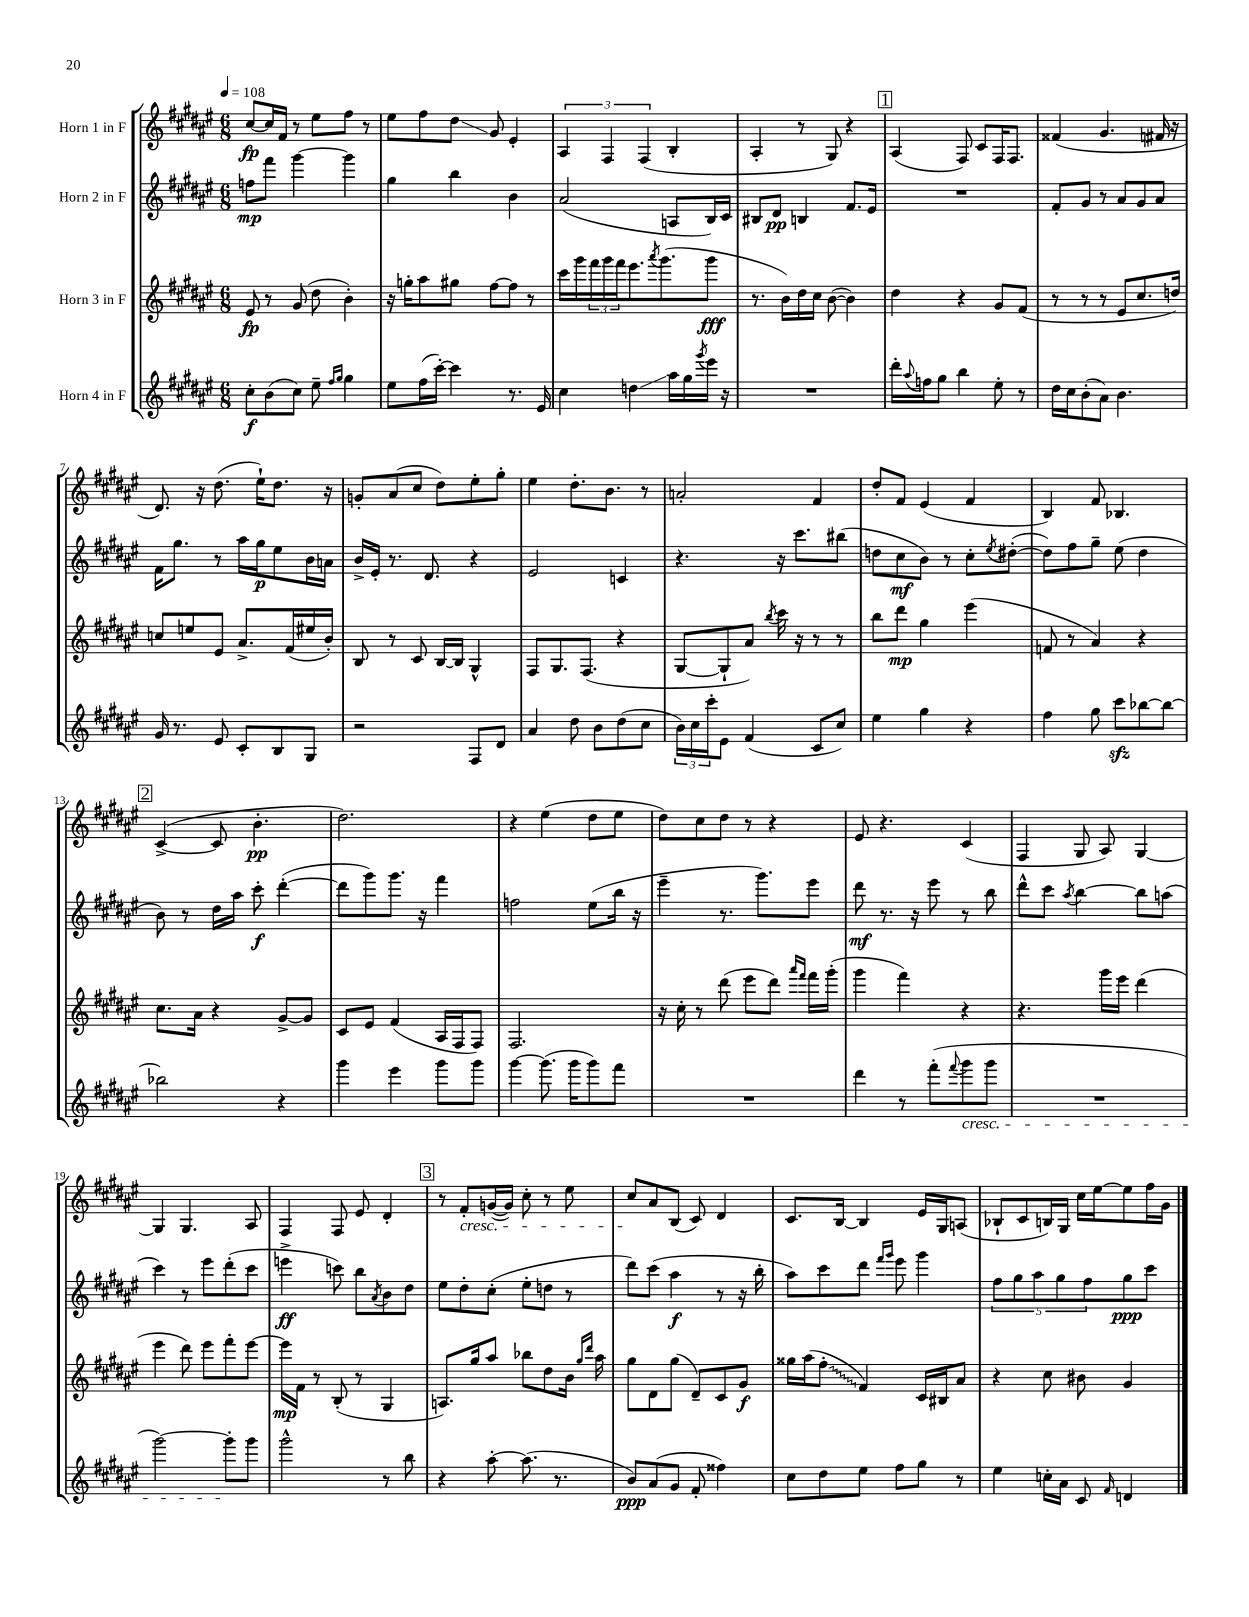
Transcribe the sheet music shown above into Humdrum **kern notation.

**kern	**kern	**kern	**kern
*staff4	*staff3	*staff2	*staff1
*clefG2	*clefG2	*clefG2	*clefG2
*k[f#c#g#d#a#e#]	*k[f#c#g#d#a#e#]	*k[f#c#g#d#a#e#]	*k[f#c#g#d#a#e#]
*M6/8	*M6/8	*M6/8	*M6/8
*MM108	*MM108	*MM108	*MM108
8cc#'	8e#	8ff	[8cc#
(8b	8r	8fff#	16cc#]
.	.	.	16f#
8cc#)	(8g#	[4ggg#	8r
8ee#~	8dd#	.	8ee#
16qqff#	.	.	.
16qqgg#	.	.	.
4gg#	4b')	4ggg#]	8ff#
.	.	.	8r
=	=	=	=
8ee#	16r	4gg#	8ee#
.	16gg'	.	.
(16ff#	8aa#	.	8ff#
[16ccc#')	.	.	.
4ccc#]	8gg#	4bb	8dd#
.	[8ff#	.	8g#
8.r	8ff#]	4b	4e#'
.	8r	.	.
16e#	.	.	.
=	=	=	=
4cc#	16ccc#	(2a#	6A#
.	16ggg#	.	.
.	24fff#	.	.
.	24ggg#	.	6F#
.	24fff#	.	.
4dd	8.eee#	.	.
.	.	.	(6F#
.	8qaaa#	.	.
.	(8.ggg#	.	.
16aa#	.	8A	4B'
16gg#	.	.	.
8qggg#	.	.	.
16eee#	8ggg#	16B)	.
16r	.	16c#	.
=	=	=	=
2.r	8.r	8B#	4A#'
.	.	8d#	.
.	16b)	.	.
.	16dd#	4B	8r
.	16cc#	.	.
.	([8b	.	8G#)
.	4b])	8.f#	4r
.	.	16e#	.
=	=	=	=
16ddd#'	4dd#	2.r	(4A#
8qqaa#	.	.	.
16ff	.	.	.
8gg#	.	.	.
4bb	4r	.	8F#)
.	.	.	8c#
8ee#'	8g#	.	16F#
.	.	.	8.F#
8r	(8f#	.	.
=	=	=	=
16dd#	8r	8f#'	(4f##
16cc#	.	.	.
(8b'	8r	8g#	.
8a#)	8r	8r	4.g#
4.b	8e#	8a#	.
.	8.cc#	8g#	.
.	.	8a#	16f#
.	16dd)	.	16r
=	=	=	=
16g#	8cc	16f#	8.d#)
8.r	.	8.gg#	.
.	8ee	.	.
.	.	.	16r
8e#	8e#	8r	(8.dd#
8c#'	8.a#^	16aa#	.
.	.	16gg#	16ee#`)
8B	.	8ee#	8.dd#
.	(16f#	.	.
8G#	16ee#	16b	.
.	16b')	16a	16r
=	=	=	=
2r	8B	16b^	8g'
.	.	16e#'	.
.	8r	8.r	(8a#
.	8c#	.	8cc#
.	.	8.d#	.
.	[16B	.	8dd#)
.	16B]	.	.
8F#	4G#^^	4r	8ee#'
8d#	.	.	8gg#'
=	=	=	=
4a#	8F#	2e#	4ee#
.	8.G#	.	.
8dd#	.	.	8.dd#'
.	(8.F#	.	.
8b	.	.	.
.	.	.	8.b
(8dd#	4r	4c	.
8cc#	.	.	8r
=	=	=	=
24b)	[8G#	4.r	2a'
24cc#	.	.	.
24ccc#'	.	.	.
8e#	8G#`]	.	.
(4f#	8a#)	.	.
.	8qbb	.	.
.	16ccc#	16r	.
.	16r	8.ccc#	.
8c#	8r	.	4f#
8cc#)	8r	(8bb#	.
=	=	=	=
4ee#	8bb	8dd	8dd#'
.	8ddd#	8cc#	8f#
4gg#	4gg#	8b)	(4e#
.	.	8r	.
4r	(4eee#	8cc#'	4f#
.	.	8qee#	.
.	.	([8dd#'	.
=	=	=	=
4ff#	8f	8dd#])	4B)
.	8r	8ff#	.
8gg#	4a#)	8gg#~	8f#
8ccc#	.	(8ee#	4.B-
[8bb-	4r	4dd#	.
8bb-_	.	.	.
=	=	=	=
2bb-]	8.cc#	8b)	([4c#^
.	.	8r	.
.	16a#	.	.
.	4r	16dd#	8c#]
.	.	16aa#	.
.	.	8ccc#'	4.b'
4r	[8g#^	([4ddd#'	.
.	8g#]	.	.
=	=	=	=
4ggg#	8c#	8ddd#]	2.dd#)
.	8e#	8ggg#)	.
4eee#	(4f#	8.ggg#	.
.	.	16r	.
8ggg#	16A#	4fff#	.
.	16F#	.	.
8ggg#	8F#)	.	.
=	=	=	=
[4ggg#	2.F#	2ff	4r
(8.ggg#]	.	.	(4ee#
16ggg#	.	.	.
8ggg#)	.	(8ee#	8dd#
8fff#	.	16bb	8ee#
.	.	16r	.
=	=	=	=
2.r	16r	4eee#~	8dd#)
.	16cc#'	.	.
.	8r	.	8cc#
.	(8ddd#	8.r	8dd#
.	8eee#	.	8r
.	.	8.ggg#)	.
.	8ddd#)	.	4r
.	16qqaaa#	.	.
.	16qqfff#	.	.
.	16fff#	8eee#	.
.	(16ggg#'	.	.
=	=	=	=
4ddd#	4ggg#	8ddd#	8e#
.	.	8.r	4.r
8r	4fff#)	.	.
.	.	16r	.
(8fff#'	.	8eee#	.
8qqfff#	.	.	.
8ggg#	4r	8r	(4c#
8ggg#	.	8bb	.
=	=	=	=
2.r	4.r	8ddd#^^	4F#
.	.	8ccc#	.
.	.	8qaa#	.
.	.	[4bb	8G#
.	16ggg#	.	8A#)
.	16eee#	.	.
.	(4ddd#	8bb]	[4G#
.	.	(8aa	.
=	=	=	=
[2ggg#)	4eee#	4ccc#)	4G#]
.	8ddd#)	8r	4.G#
.	8eee#	8eee#	.
8ggg#']	8fff#'	(8ddd#'	.
8ggg#	[8eee#	8ccc#	8A#
=	=	=	=
2ggg#^^	16eee#]	4eee^	4F#
.	16f#	.	.
.	8r	.	.
.	(8B'	8ccc)	8F#
.	8r	8bb	8e#
.	.	8qa#	.
8r	4G#	8b	4d#'
8bb	.	8dd#	.
=	=	=	=
4r	8.A)	8ee#	8r
.	.	8dd#'	8f#'
.	16gg#	.	.
[8aa#'	8aa#	(8cc#'	([16g
.	.	.	16g])
(8.aa#]	8bb-	8ee#'	8cc#'
.	8dd#	8dd	8r
8.r	.	.	.
.	16b	8r	8ee#
.	16qqgg#	.	.
.	16qqddd#	.	.
.	16aa#	.	.
=	=	=	=
8b)	8gg#	8ddd#)	8cc#
(8a#	8d#	(8ccc#	8a#
8g#	(8gg#	4aa#	(8B
8f#'	8d#~)	.	8c#)
4ff##)	8c#	8r	4d#
.	8g#	16r	.
.	.	16bb'	.
=	=	=	=
8cc#	16gg##	8aa#)	8.c#
.	(16aa#	.	.
8dd#	8ff#'	8ccc#	.
.	.	.	[16B
8ee#	4f#)	8ddd#	4B]
.	.	16qqfff#	.
.	.	16qqggg#	.
8ff#	.	8eee#	.
8gg#	16c#	4ggg#	16e#
.	16B#	.	16G#
8r	8a#	.	(8A
=	=	=	=
4ee#	4r	10ff#	8B-`
.	.	10gg#	.
.	.	.	8c#
.	.	10aa#	.
16cc'	8cc#	.	16B)
.	.	10gg#	.
16a#	.	.	16G#
8c#	8b#	.	16cc#
.	.	10ff#	.
.	.	.	[16ee#
16qqf#	.	.	.
4d	4g#	8gg#	8ee#]
.	.	8ccc#	16ff#
.	.	.	16g#
==	==	==	==
*-	*-	*-	*-
